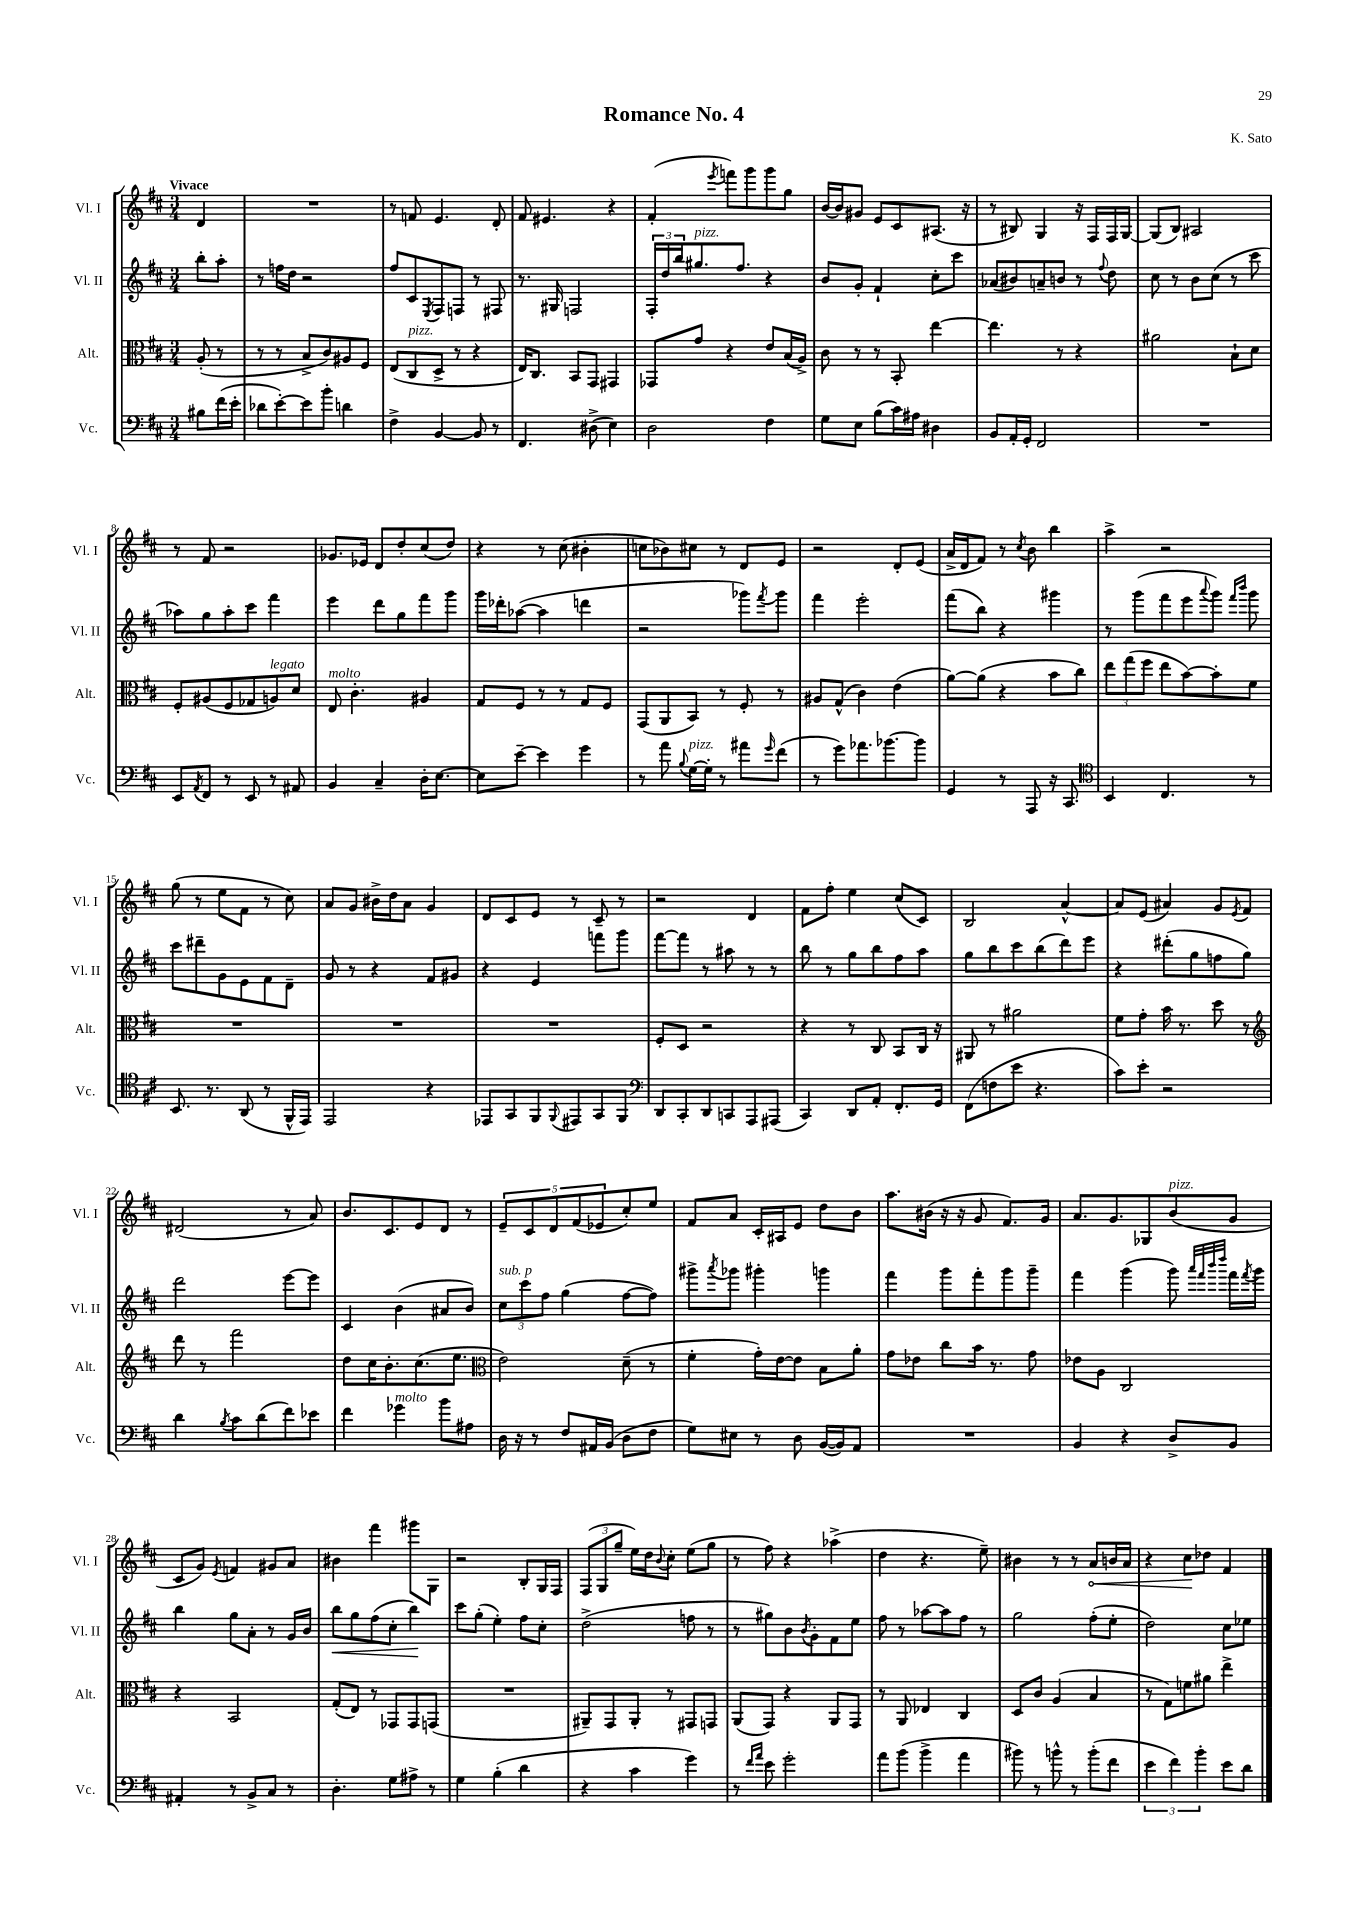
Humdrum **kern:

**kern	**kern	**kern	**dynam	**kern	**dynam
*part4	*part3	*part2	*part2	*part1	*part1
*staff4	*staff3	*staff2	*staff2	*staff1	*staff1
*I"Vc.	*I"Alt.	*I"Vl. II	*	*I"Vl. I	*
*I'Vc.	*I'Alt.	*I'Vl. II	*	*I'Vl. I	*
*clefF4	*clefC3	*clefG2	*	*clefG2	*
*k[f#c#]	*k[f#c#]	*k[f#c#]	*	*k[f#c#]	*
*M3/4	*M3/4	*M3/4	*	*M3/4	*
=	=	=	=	=	=
!	!	!	!	!LO:TX:a:B:t=Vivace	!
8B#X\L	(8A'/	8bb'\L	.	4d/	.
(16f#\L	8r	8aa'\J	.	.	.
16e'\JJ	.	.	.	.	.
=1	=1	=1	=1	=1	=1
8d-X\L	8r	8r	.	2.r	.
[8e'\)	8r	16ffn\LL	.	.	.
.	.	16dd\JJ	.	.	.
8e\]	8B^/L	2r	.	.	.
8b'\J	8c#/)	.	.	.	.
4dn\	8A#X/	.	.	.	.
.	8F#/J	.	.	.	.
=2	=2	=2	=2	=2	=2
4F#^\	(8E/L	8ff#/L	.	8r	.
!	!LO:TX:a:i:t=pizz.	!	!	!	!
.	8C#/	8c#/	.	8fn/	.
.	.	8qE/	.	.	.
[4BB/	8D^/J	8F#/	.	4.e/	.
.	8r	8Fn/J	.	.	.
8BB/]	4r	8r	.	.	.
8r	.	8F#X/	.	8d'/	.
=3	=3	=3	=3	=3	=3
4.FF#/	16E/KL)	8.r	.	8f#/	.
.	8.C#/J	.	.	.	.
.	.	.	.	4.e#X/	.
.	.	16G#X/	.	.	.
.	8BB/L	2Fn/	.	.	.
(8D#X^\	8GG/J	.	.	.	.
4E\)	4GG#X/	.	.	4r	.
=4	=4	=4	=4	=4	=4
2D\	8GG-X/L	24F#'/LL	.	(4f#'/	.
.	.	24dd/	.	.	.
.	.	24bb/J	.	.	.
!	!	!LO:TX:a:i:t=pizz.	!	!	!
.	8g/J	8.gg#X/	.	.	.
.	.	.	.	8qeee/	.
.	4r	.	.	8fffn\L)	.
.	.	8.ff#/J	.	.	.
.	.	.	.	8ggg\	.
4F#\	8e/L	4r	.	8ggg\	.
.	(16B/L	.	.	8gg\J	.
.	16A^/JJ)	.	.	.	.
=5	=5	=5	=5	=5	=5
8G\L	8c#\	8b/L	.	[16b/LL	.
.	.	.	.	16b/J]	.
8E\J	8r	8g'/J	.	8g#X/J	.
(8B\L	8r	4f#`/	.	8e/L	.
16c#\L)	8BB'/	.	.	8c#/	.
16A#X\JJ	.	.	.	.	.
4D#X\	[4ee\	8cc#'\L	.	(8.A#X/J	.
.	.	8ccc#\J	.	.	.
.	.	.	.	16r	.
=6	=6	=6	=6	=6	=6
8BB/L	4.ee\]	(8a-X/L	.	8r	.
16AA'/L	.	8b#X/)	.	8B#X/)	.
16GG'/JJ	.	.	.	.	.
2FF#/	.	8an~/	.	4G/	.
.	8r	8bn/J	.	.	.
.	4r	8r	.	16r	.
.	.	.	.	16F#/LL	.
.	.	8qqff#/	.	.	.
.	.	8dd\	.	16F#/	.
.	.	.	.	[16G/JJ	.
=7	=7	=7	=7	=7	=7
2.r	2a#X\	8cc#\	.	(8G/L]	.
.	.	8r	.	8B/J)	.
.	.	8b\L	.	2A#X/	.
.	.	(8cc#\J	.	.	.
.	8B`\L	8r	.	.	.
.	8d\J	8ccc#\	.	.	.
!!LO:LB:g=z
=8	=8	=8	=8	=8	=8
8EE/L	8F#'/L	8aa-X\L)	.	8r	.
8qAA/	.	.	.	.	.
8FF#/J	(8A#X/	8gg\	.	8f#/	.
8r	8F#/	8aa-'\	.	2r	.
8EE/	8G-X/	8ccc#\J	.	.	.
!	!LO:TX:a:i:t=legato	!	!	!	!
8r	8An/)	4fff#\	.	.	.
8AA#X/	8d/J	.	.	.	.
=9	=9	=9	=9	=9	=9
!	!LO:TX:a:i:t=molto	!	!	!	!
4BB/	8E/	4eee\	.	8.g-X/L	.
.	4.c#'\	.	.	.	.
.	.	.	.	16e-X/Jk	.
4C#~/	.	8ddd\L	.	8d/L	.
.	.	8gg\	.	8dd'/	.
16D'\KL	4A#X/	8fff#\	.	(8cc#/	.
[8.E\J	.	.	.	.	.
.	.	8ggg\J	.	8dd/J)	.
=10	=10	=10	=10	=10	=10
8E\L]	8G/L	16ggg\LL	.	4r	.
.	.	16ddd-X'\J	.	.	.
[8e~\J	8F#/J	([8aa-X\J	.	.	.
4e\]	8r	4aa-\]	.	8r	.
.	8r	.	.	(8cc#\	.
4g\	8G/L	4dddn\	.	4b#X'\	.
.	8F#/J	.	.	.	.
=11	=11	=11	=11	=11	=11
8r	(8GG/L	2r	.	8ccn\L	.
8a\	8AA/	.	.	8b-X\)	.
8qqB/	.	.	.	.	.
!LO:TX:a:i:t=pizz.	!	!	!	!	!
[16G\LL	8BB/J)	.	.	8cc#X\J	.
16G'\JJ]	.	.	.	.	.
8r	8r	.	.	8r	.
8a#X\L	8F#'/	8ggg-X\L)	.	8d/L	.
16qqg/	.	8qfff#/	.	.	.
(8f#\J	8r	8ggg-\J	.	8e/J	.
=12	=12	=12	=12	=12	=12
8r	8A#X/L	4fff#\	.	2r	.
8g\L)	(8G^^/J	.	.	.	.
8.a-X\	4c#\)	2eee'\	.	.	.
[8.b-X\	.	.	.	.	.
.	(4e\	.	.	8d'/L	.
8b-\J]	.	.	.	(8e/J	.
=13	=13	=13	=13	=13	=13
4GG/	[8a\L)	(8fff#\L	.	16a^/LL	.
.	.	.	.	16d/J	.
.	(8a\J]	8bb\J)	.	8f#/J)	.
8r	4r	4r	.	8r	.
.	.	.	.	8qcc#/	.
8AAA/	.	.	.	8b\	.
16r	8b\L	4ggg#X\	.	4bb\	.
8.CC#/	.	.	.	.	.
.	8cc#\J)	.	.	.	.
=14	=14	=14	=14	=14	=14
*clefC4	*	*	*	*	*
4BB/	12ee\L	8r	.	4aa^\	.
.	(12gg\	.	.	.	.
.	.	(8ggg\L	.	.	.
.	12ff#\J	.	.	.	.
4.C#/	8ee\L	8fff#\	.	2r	.
.	[8b\)	8eee\	.	.	.
.	.	8qqaaa/	.	.	.
.	8b'\]	8ggg\J)	.	.	.
.	.	16qqfff#/LL	.	.	.
.	.	16qqbbb/JJ	.	.	.
8r	8f#\J	8ggg\	.	.	.
!!LO:LB:g=z
=15	=15	=15	=15	=15	=15
8.BB/	2.r	8ccc#\L	.	(8gg\	.
.	.	8ddd#X~\	.	8r	.
8.r	.	.	.	.	.
.	.	8g\	.	8ee\L	.
(8AA/	.	8e\	.	8f#\J	.
8r	.	8f#\	.	8r	.
16FF#^^/LL	.	8d~\J	.	8cc#\)	.
16EE/JJ)	.	.	.	.	.
=16	=16	=16	=16	=16	=16
2EE/	2.r	8g/	.	8a/L	.
.	.	8r	.	8g/J	.
.	.	4r	.	16b#X^\LL	.
.	.	.	.	16dd\J	.
.	.	.	.	8a\J	.
4r	.	8f#/L	.	4g/	.
.	.	8g#X/J	.	.	.
=17	=17	=17	=17	=17	=17
8EE-X/L	2.r	4r	.	8d/L	.
8GG/	.	.	.	8c#/	.
8FF#/	.	4e/	.	8e/J	.
8qqFF#/	.	.	.	.	.
8EE#X/	.	.	.	8r	.
8GG/	.	8fffn\L	.	8c#~/	.
8FF#/J	.	8ggg\J	.	8r	.
=18	=18	=18	=18	=18	=18
*clefF4	*	*	*	*	*
8DD/L	8F#'/L	[8fff#\L	.	2r	.
8CC#'/	8D/J	8fff#\J]	.	.	.
8DD/	2r	8r	.	.	.
8CCn/	.	8aa#X\	.	.	.
8AAA/	.	8r	.	4d/	.
(8AAA#X/J	.	8r	.	.	.
=19	=19	=19	=19	=19	=19
4CC#/)	4r	8bb\	.	8f#\L	.
.	.	8r	.	8ff#'\J	.
8DD/L	8r	8gg\L	.	4ee\	.
8AA'/J	8C#/	8bb\	.	.	.
8.FF#'/L	8BB/L	8ff#\	.	(8cc#/L	.
.	16C#/Jk	8aa\J	.	8c#/J)	.
16GG/Jk	16r	.	.	.	.
=20	=20	=20	=20	=20	=20
(8FF#\L	8AA#X/	8gg\L	.	2B/	.
8Fn\	8r	8bb\	.	.	.
8e\J	2a#X\	8ccc#\	.	.	.
4.r	.	(8bb\	.	.	.
.	.	8ddd\)	.	[4a^^/	.
.	.	8eee\J	.	.	.
=21	=21	=21	=21	=21	=21
8c#\L)	8f#\L	4r	.	8a/L]	.
8e'\J	8g'\J	.	.	(8e/J	.
2r	16b\	(8ddd#X'\L	.	4a#X/)	.
.	8.r	.	.	.	.
.	.	8gg\	.	.	.
.	8dd\	8ffn\	.	8g/L	.
.	.	.	.	8qe/	.
.	8r	8gg\J)	.	8f#/J	.
!!LO:LB:g=z
=22	=22	=22	=22	=22	=22
*	*clefG2	*	*	*	*
4d\	8ddd\	2ddd\	.	(2d#X/	.
.	8r	.	.	.	.
8qB/	.	.	.	.	.
8c#\L	2fff#\	.	.	.	.
(8d\	.	.	.	.	.
8f#\)	.	[8eee\L	.	8r	.
8e-X\J	.	8eee\J]	.	8a/)	.
=23	=23	=23	=23	=23	=23
4f#\	8dd\L	4c#/	.	8.b/L	.
.	16cc#\K	.	.	.	.
.	8.b'\	.	.	8.c#/	.
!LO:TX:a:i:t=molto	!	!	!	!	!
4g-X\	.	(4b\	.	.	.
.	(8.cc#\	.	.	8e/	.
8b\L	.	8a#X/L	.	8d/J	.
.	8.ee\J	.	.	.	.
8A#X\J	.	8b/J)	.	8r	.
=24	=24	=24	=24	=24	=24
*	*clefC3	*	*	*	*
!	!	!LO:TX:a:i:t=sub. p	!	!	!
16D\	2e\)	12cc#\L	.	10e~/L	.
16r	.	.	.	.	.
.	.	12ccc#\	.	.	.
.	.	.	.	10c#/	.
8r	.	.	.	.	.
.	.	12ff#\J	.	.	.
.	.	.	.	10d/	.
8F#/L	.	(4gg\	.	.	.
.	.	.	.	(10f#/	.
16AA#X/L	.	.	.	.	.
.	.	.	.	10e-X/	.
(16BB/JJ	.	.	.	.	.
8D\L	(8d~\	[8ff#\L	.	8cc#'/)	.
8F#\J	8r	8ff#\J])	.	8ee/J	.
=25	=25	=25	=25	=25	=25
8G\L)	4f#'\	8ggg#X^\L	.	8f#/L	.
.	.	8qaaa/	.	.	.
8E#X\J	.	8ggg-X\J	.	8a/J	.
8r	16g'\LL)	4ggg#X'\	.	16c#'/LL	.
.	[16e\J	.	.	16A#X/J	.
8D\	8e\J]	.	.	8e/J	.
([16BB/LL	8B\L	4gggn\	.	8dd\L	.
16BB/J])	.	.	.	.	.
8AA/J	8a'\J	.	.	8b\J	.
=26	=26	=26	=26	=26	=26
2.r	8g\L	4fff#\	.	8.aa\L	.
.	8e-X\J	.	.	.	.
.	.	.	.	(16b#X\Jk	.
.	8cc#\L	8ggg\L	.	16r	.
.	.	.	.	16r	.
.	16b\Jk	8fff#'\	.	8g/	.
.	8.r	.	.	.	.
.	.	8ggg\	.	8.f#/L)	.
.	8g\	8ggg~\J	.	.	.
.	.	.	.	16g/Jk	.
=27	=27	=27	=27	=27	=27
4BB/	8e-X\L	4fff#\	.	8.a/L	.
.	8A\J	.	.	.	.
.	.	.	.	8.g/	.
4r	2C#/	(4ggg\	.	.	.
.	.	.	.	8G-X/	.
!	!	!	!	!LO:TX:a:i:t=pizz.	!
8D^/L	.	8ggg\)	.	(8b/	.
.	.	32qqaaa/LLL	.	.	.
.	.	32qqfff#/	.	.	.
.	.	32qqbbb/	.	.	.
.	.	32qqdddd/JJJ	.	.	.
8BB/J	.	16fff#\LL	.	8g/J	.
.	.	8qfff#/	.	.	.
.	.	16ggg\JJ	.	.	.
!!LO:LB:g=z
=28	=28	=28	=28	=28	=28
4AA#X'/	4r	4bb\	.	8c#/L	.
.	.	.	.	8g/J)	.
.	.	.	.	8qe/	.
8r	2BB/	8gg\L	.	4fn/	.
8BB^/L	.	8a'\J	.	.	.
8C#/J	.	8r	.	8g#X/L	.
8r	.	16g/LL	.	8a/J	.
.	.	16b/JJ	.	.	.
=29	=29	=29	=29	=29	=29
!	!	!	!LO:HP:b	!	!
4.D'\	(8G'/L	8bb\L	<	4b#X\	.
.	8E/J)	8gg\	.	.	.
.	8r	(8ff#\	.	4fff#\	.
8G\L	8GG-X/L	8cc#'\J	.	.	.
8A#X^\J	8GG-/	4bb\)	.	8ggg#X\L	.
8r	(8GGn/J	.	.	8G\J	.
.	.	.	[	.	.
=30	=30	=30	=30	=30	=30
4G\	2.r	8ccc#\L	.	2r	.
.	.	(8gg'\J	.	.	.
(4B'\	.	4ee'\)	.	.	.
4d\	.	8ff#\L	.	8B'/L	.
.	.	8cc#'\J	.	16G/L	.
.	.	.	.	16F#/JJ	.
=31	=31	=31	=31	=31	=31
4r	8AA#X~/L)	(2dd^\	.	(12F#/L	.
.	.	.	.	12G/	.
.	8GG/	.	.	.	.
.	.	.	.	12gg~/J	.
4c#\	8AA#'/J	.	.	16ee\LL)	.
.	.	.	.	16dd\J	.
.	.	.	.	8qqb/	.
.	8r	.	.	8cc#'\J	.
4g\)	8GG#X/L	8ffn\	.	(8ee\L	.
.	8GGn/J	8r	.	8gg\J	.
=32	=32	=32	=32	=32	=32
8r	(8AA/L	8r	.	8r	.
16qqf#/LL	.	.	.	.	.
16qqa/JJ	.	.	.	.	.
8e\	8GG/J)	8gg#X\L)	.	8ff#\)	.
2g'\	4r	8b\	.	4r	.
.	.	8qb/	.	.	.
.	.	8g'\	.	.	.
.	8AA/L	8f#\	.	(4aa-X^\	.
.	8GG/J	8ee\J	.	.	.
=33	=33	=33	=33	=33	=33
8a\L	8r	8ff#\	.	4dd\	.
(8b\J	8AA/	8r	.	.	.
4b^\	4E-X/	[8aa-X\L	.	4.r	.
.	.	8aa-\]	.	.	.
4a\	4C#/	8ff#\J	.	.	.
.	.	8r	.	8ee~\)	.
=34	=34	=34	=34	=34	=34
8b#X\)	8D/L	2gg\	.	4b#X\	.
8r	8c#/J	.	.	.	.
8bn^^\	(4A/	.	.	8r	.
8r	.	.	.	8r	.
!	!	!	!	!	!LO:HP:b
(8b'\L	4B/	(8ff#'\L	.	8a/L	<
8f#\J	.	8ee'\J	.	16bn/L	.
.	.	.	.	16a/JJ	.
=35	=35	=35	=35	=35	=35
6e\	8r	2dd\)	.	4r	.
.	8G\L)	.	.	.	.
6f#\)	.	.	.	.	.
.	8fn\	.	.	8cc#\L	.
6b'\	.	.	.	.	.
.	8a#X\J	.	.	8dd-X\J	[
8e\L	4ee^\	8cc#\L	.	4f#/	.
8d\J	.	8ee-X\J	.	.	.
==	==	==	==	==	==
*-	*-	*-	*-	*-	*-
